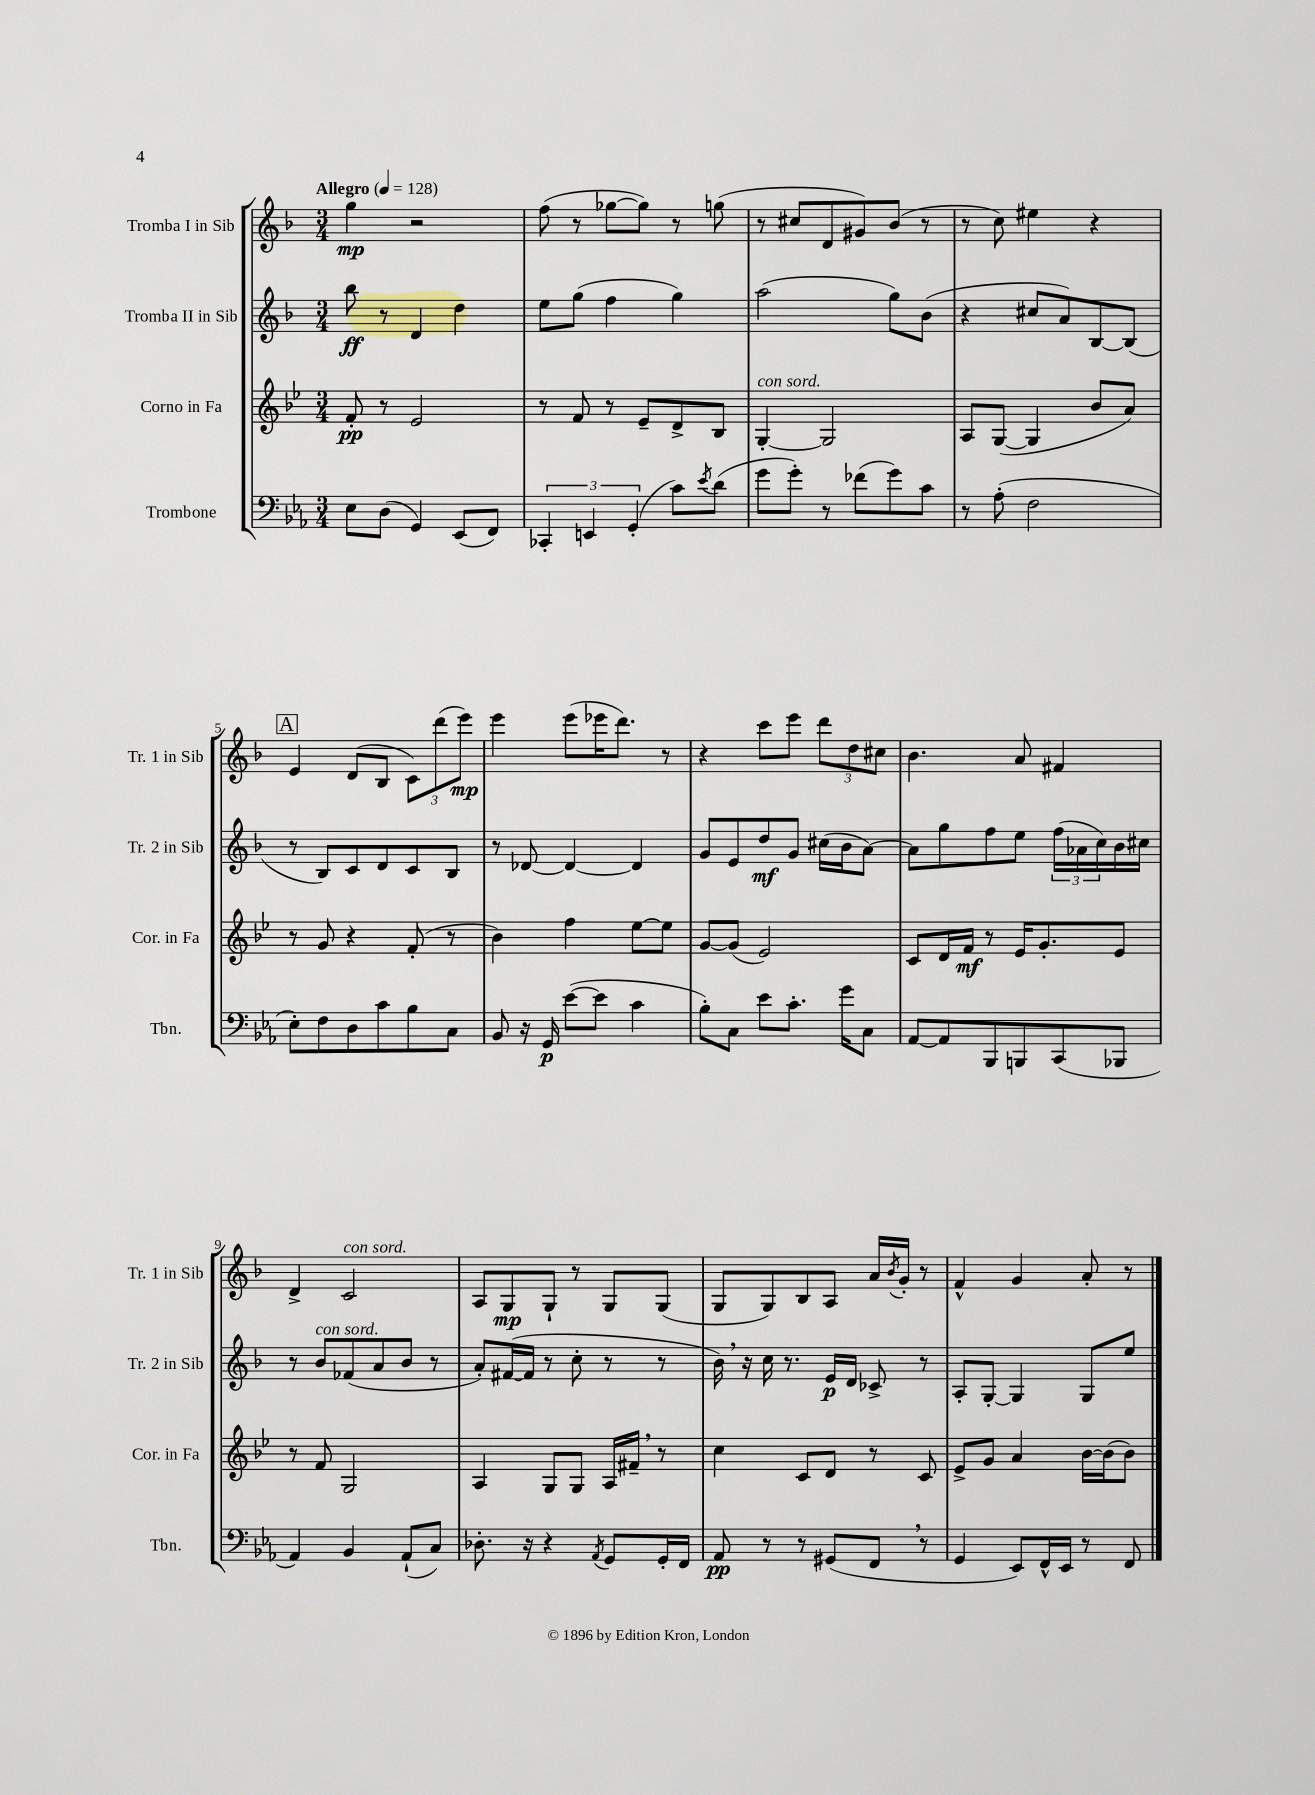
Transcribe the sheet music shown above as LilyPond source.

<<
\new StaffGroup <<
\new Staff = "s0" \with { instrumentName = "Tromba I in Sib" shortInstrumentName = "Tr. 1 in Sib" } {
    \clef treble \key f \major \numericTimeSignature \time 3/4 \tempo "Allegro" 4 = 128
    g''4\mp r2 |
    f''8( r8 ges''8~ ges''8) r8 g''8( |
    r8 cis''8 d'8 gis'8) bes'8( r8 |
    r8 c''8) eis''4 r4 |
    \mark \markup { \box "A" } e'4 d'8( bes8 \tuplet 3/2 { c'8) d'''8( e'''8\mp) } |
    e'''4 e'''8( ees'''16 d'''8.) r8 |
    r4 c'''8 e'''8 \tuplet 3/2 { d'''8 d''8 cis''8 } |
    bes'4. a'8 fis'4 |
    d'4-> c'2^\markup { \italic "con sord." } |
    a8 g8\mp g8-! r8 g8 g8( |
    g8 g8) bes8 a8 a'16 \acciaccatura { bes'8 } g'16-. r8 |
    f'4-^ g'4 a'8-. r8 \bar "|." |
}
\new Staff = "s1" \with { instrumentName = "Tromba II in Sib" shortInstrumentName = "Tr. 2 in Sib" } {
    \clef treble \key f \major \numericTimeSignature \time 3/4
    bes''8\ff r8 d'4 d''4 |
    e''8 g''8( f''4 g''4) |
    a''2( g''8) bes'8( |
    r4 cis''8 a'8) bes8~ bes8( |
    \mark \markup { \box "A" } r8 bes8) c'8 d'8 c'8 bes8 |
    r8 des'8~ des'4~ des'4 |
    g'8 e'8 d''8\mf g'8 cis''16( bes'16 a'8~) |
    a'8 g''8 f''8 e''8 \tuplet 3/2 { f''16( aes'16 c''16) } bes'16 cis''16 |
    r8 bes'8^\markup { \italic "con sord." } fes'8( a'8 bes'8 r8 |
    a'8-.) fis'16~( fis'16 r8 c''8-. r8 r8 |
    bes'16) \breathe r16 c''16 r8. e'16\p d'16 ces'8-> r8 |
    a8-. g8~-. g4 g8 e''8 \bar "|." |
}
\new Staff = "s2" \with { instrumentName = "Corno in Fa" shortInstrumentName = "Cor. in Fa" } {
    \clef treble \key bes \major \numericTimeSignature \time 3/4
    f'8-.\pp r8 ees'2 |
    r8 f'8 r8 ees'8-- d'8-> bes8 |
    g4~-.^\markup { \italic "con sord." } g2 |
    a8 g8~( g4 bes'8 a'8) |
    \mark \markup { \box "A" } r8 g'8 r4 f'8-.( r8 |
    bes'4) f''4 ees''8~ ees''8 |
    g'8~ g'8( ees'2) |
    c'8 d'16 f'16\mf r8 ees'16 g'8.-. ees'8 |
    r8 f'8 g2 |
    a4 g8 g8 a16 fis'16-- \breathe r8 |
    c''4 c'8 d'8 r8 c'8 |
    ees'8-> g'8 a'4 bes'16~ bes'16( bes'8) \bar "|." |
}
\new Staff = "s3" \with { instrumentName = "Trombone" shortInstrumentName = "Tbn." } {
    \clef bass \key ees \major \numericTimeSignature \time 3/4
    ees8 d8( g,4) ees,8( f,8) |
    \tuplet 3/2 { ces,4-. e,4 g,4-.( } c'8) \acciaccatura { ees'8 } d'8( |
    g'8 g'8-.) r8 fes'8( g'8) c'8 |
    r8 aes8-.( f2 |
    \mark \markup { \box "A" } ees8-.) f8 d8 c'8 bes8 c8 |
    bes,8 r16 g,16\p ees'8~( ees'8 c'4 |
    bes8-.) c8 ees'8 c'8.-. g'16 c8 |
    aes,8~ aes,8 bes,,8 b,,8 c,8( bes,,8 |
    aes,4) bes,4 aes,8-!( c8) |
    des8.-. r16 r4 \acciaccatura { aes,8 } g,8 g,16-. f,16 |
    aes,8\pp r8 r8 gis,8( f,8 \breathe r8 |
    g,4 ees,8) f,16-^ ees,16 r8 f,8 \bar "|." |
}
>>
>>
